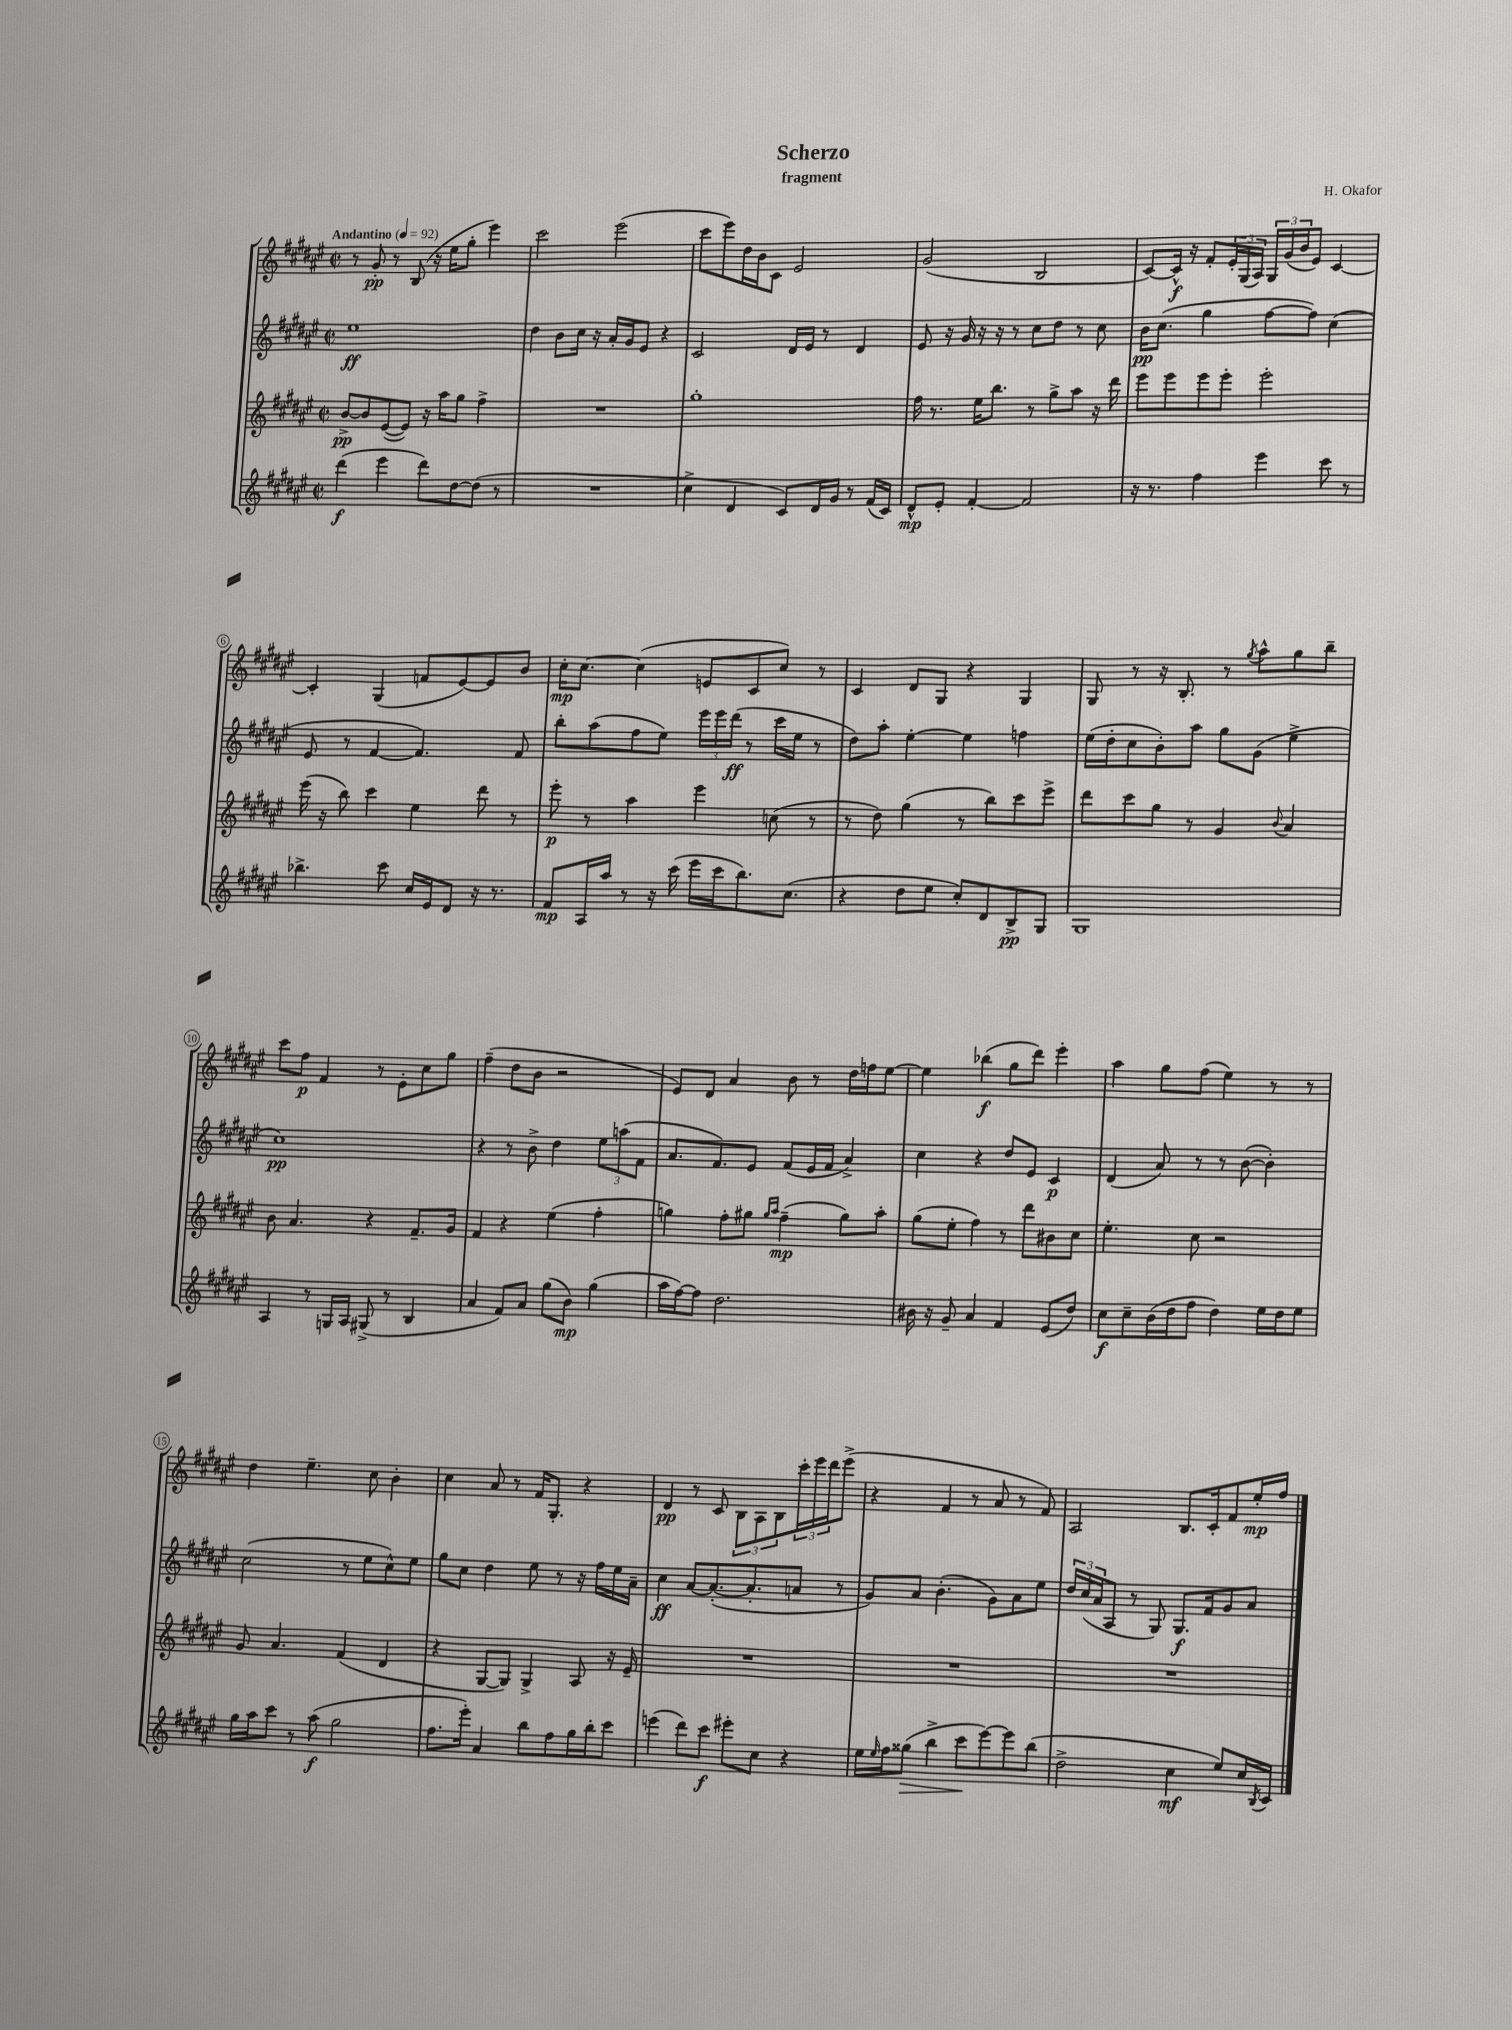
\header { title = "Scherzo" composer = "H. Okafor" subtitle = "fragment" }
<<
\new StaffGroup <<
\new Staff = "s0" {
    \clef treble \key fis \major \defaultTimeSignature \time 2/2 \tempo "Andantino" 4 = 92
    r8 gis'8-.\pp r8 b8( r16 eis''16 gis''8-. eis'''4) |
    cis'''2 eis'''2( |
    cis'''8 eis'''8) dis''16 b'16 cis'8 eis'2 |
    gis'2( b2 |
    cis'8~) cis'16-^\f r16 fis'8-. \tuplet 3/2 { eis'16-. gis16( ais16) } \tuplet 3/2 { gis16 gis'16( b'16 } eis'8) cis'4~ |
    cis'4-. gis4( f'8 eis'8~) eis'8 b'8 |
    cis''16-.\mp cis''8.~ cis''4( e'8 cis'8 cis''8) r8 |
    cis'4 dis'8 gis8 r4 gis4 |
    gis8 r8 r16 b8.-. r8 \acciaccatura { gis''8 } ais''8-^ gis''8 b''8-- |
    cis'''8 fis''8\p fis'4 r8 eis'8-. cis''8 gis''8 |
    fis''4--( dis''8 b'8 r2 |
    eis'8) dis'8 ais'4 b'8 r8 dis''16 f''16 eis''8~ |
    eis''4 bes''4\f( gis''8 dis'''8) eis'''4-. |
    ais''4 gis''8 fis''8( eis''4) r8 r8 |
    dis''4 eis''4.-- cis''8 b'4-. |
    cis''4 ais'8 r8 fis'16 gis8.-. r4 |
    dis'4\pp r8 cis'8 \tuplet 3/2 { b8 ais8 b8 } \tuplet 3/2 { cis'''16-. eis'''16 dis'''16 } eis'''8->( |
    r4 fis'4 r8 ais'8 r8 fis'8) |
    ais2 b8. cis'16-. fis'8 eis''16-.\mp fis''16 \bar "|." |
}
\new Staff = "s1" {
    \clef treble \key fis \major \defaultTimeSignature \time 2/2
    eis''1\ff |
    dis''4 b'8 cis''16 r16 ais'16-. gis'16 eis'8 r4 |
    cis'2 dis'16 eis'16 r8 dis'4 |
    eis'8 r16 gis'16 r16 r16 r8 cis''8 dis''8 r8 cis''8 |
    b'16\pp cis''8.( gis''4 fis''8~ fis''8) cis''4( |
    eis'8 r8 fis'4~ fis'4.) fis'8 |
    b''8-. ais''8( fis''8 eis''8) \tuplet 3/2 { eis'''16 eis'''16 dis'''16\ff( } r8 cis'''16 eis''16 r8 |
    dis''8) ais''8-. eis''4~-. eis''4 f''4 |
    eis''16( dis''16-. cis''8 b'8-.) ais''8 gis''8 gis'8( eis''4-> |
    cis''1\pp) |
    r4 r8 b'8-> dis''4 \tuplet 3/2 { eis''8 a''8( fis'8 } |
    ais'8. fis'8.) eis'8 fis'8( eis'16 fis'16 ais'4->) |
    cis''4 r4 dis''8 eis'8 cis'4\p |
    dis'4( ais'8) r8 r8 b'8~( b'4-.) |
    cis''2( r8 eis''8 cis''8-^) eis''8 |
    gis''8 cis''8 dis''4 eis''8 r8 r16 fis''16 eis''16 ais'16-- |
    cis''4\ff ais'8~ ais'8.~-.( ais'8.-. a'8 r8 |
    gis'8) ais'8 b'4.-.( gis'8) ais'8 eis''8 |
    \tuplet 3/2 { dis''16 cis''16( ais'16 } ais8 r8 gis8) gis8.\f fis'16 gis'8 ais'8 \bar "|." |
}
\new Staff = "s2" {
    \clef treble \key fis \major \defaultTimeSignature \time 2/2
    b'8~->\pp b'8 eis'8~( eis'8) r16 ais''16 gis''8 fis''4-> |
    R1 |
    gis''1-. |
    fis''16 r8. eis''16 b''8. r8 gis''8-> ais''8 r16 dis'''16 |
    eis'''8 eis'''8 eis'''8 eis'''8-. eis'''2-. |
    eis'''16( r16 b''8) cis'''4 eis''4 dis'''8 r8 |
    eis'''8-.\p r8 ais''4 eis'''4 c''8( r8 |
    r8 dis''8) gis''4( r8 b''8) cis'''8 eis'''8-> |
    dis'''8 cis'''8 gis''8 r8 gis'4 \appoggiatura { b'8 } ais'4 |
    b'8 ais'4. r4 fis'8.-- gis'16 |
    fis'4 r4 eis''4( fis''4-. |
    g''4) fis''8-. gis''8 \grace { gis''16 ais''16 } fis''4--\mp( gis''8) ais''8-. |
    gis''8( eis''8-. fis''4) r8 dis'''8 bis'8 cis''8 |
    eis''4.-. cis''8 r2 |
    gis'8 ais'4. fis'4( dis'4 |
    r4 gis8~ gis8) gis4-> ais8 r16 eis'16-- |
    R1 |
    R1 |
    R1 \bar "|." |
}
\new Staff = "s3" {
    \clef treble \key fis \major \defaultTimeSignature \time 2/2
    dis'''4\f( eis'''4 dis'''8) dis''8~ dis''8( r8 |
    R1 |
    cis''4-> dis'4 cis'8) dis'16 gis'16 r8 fis'16( cis'16) |
    dis'8-^\mp eis'8-. fis'4~-. fis'2 |
    r16 r8. fis''4 eis'''4 cis'''8 r8 |
    bes''4.-> cis'''8 cis''16 eis'16 dis'8 r16 r8. |
    fis'8\mp ais16 ais''16 r8 r16 cis'''16( eis'''16 cis'''16 b''8.) cis''8.( |
    r4 dis''8 eis''8 cis''8-.) dis'8 b8->\pp gis8 |
    gis1 |
    ais4 r8 g16 ais16 gis8->( r8 b4 |
    ais'4 fis'8) ais'8 gis''8( b'8\mp) gis''4( |
    ais''16 fis''16~) fis''8 dis''2. |
    bis'16 r16 gis'8-- ais'4 fis'4 eis'8( dis''8) |
    cis''8\f cis''8-- b'16( dis''16 fis''8 dis''4) eis''16 dis''16 eis''8 |
    gis''16 ais''16 cis'''8 r8 ais''8\f( gis''2 |
    fis''8. eis'''16-.) ais'4 b''8 fis''8 gis''16 b''16-. cis'''8 |
    e'''4( dis'''8) cis'''8\f eis'''8-. cis''8 r4 |
    eis''16 \grace { eis''16 } fis''16 gisis''8\>( b''4-> cis'''8\! eis'''8~) eis'''8 b''8( |
    dis''2-> cis''4\mf eis''8) cis''16 \acciaccatura { b8 } cis'16 \bar "|." |
}
>>
>>
\layout { \context { \Score \override BarNumber.stencil = #(make-stencil-circler 0.1 0.3 ly:text-interface::print) } }
